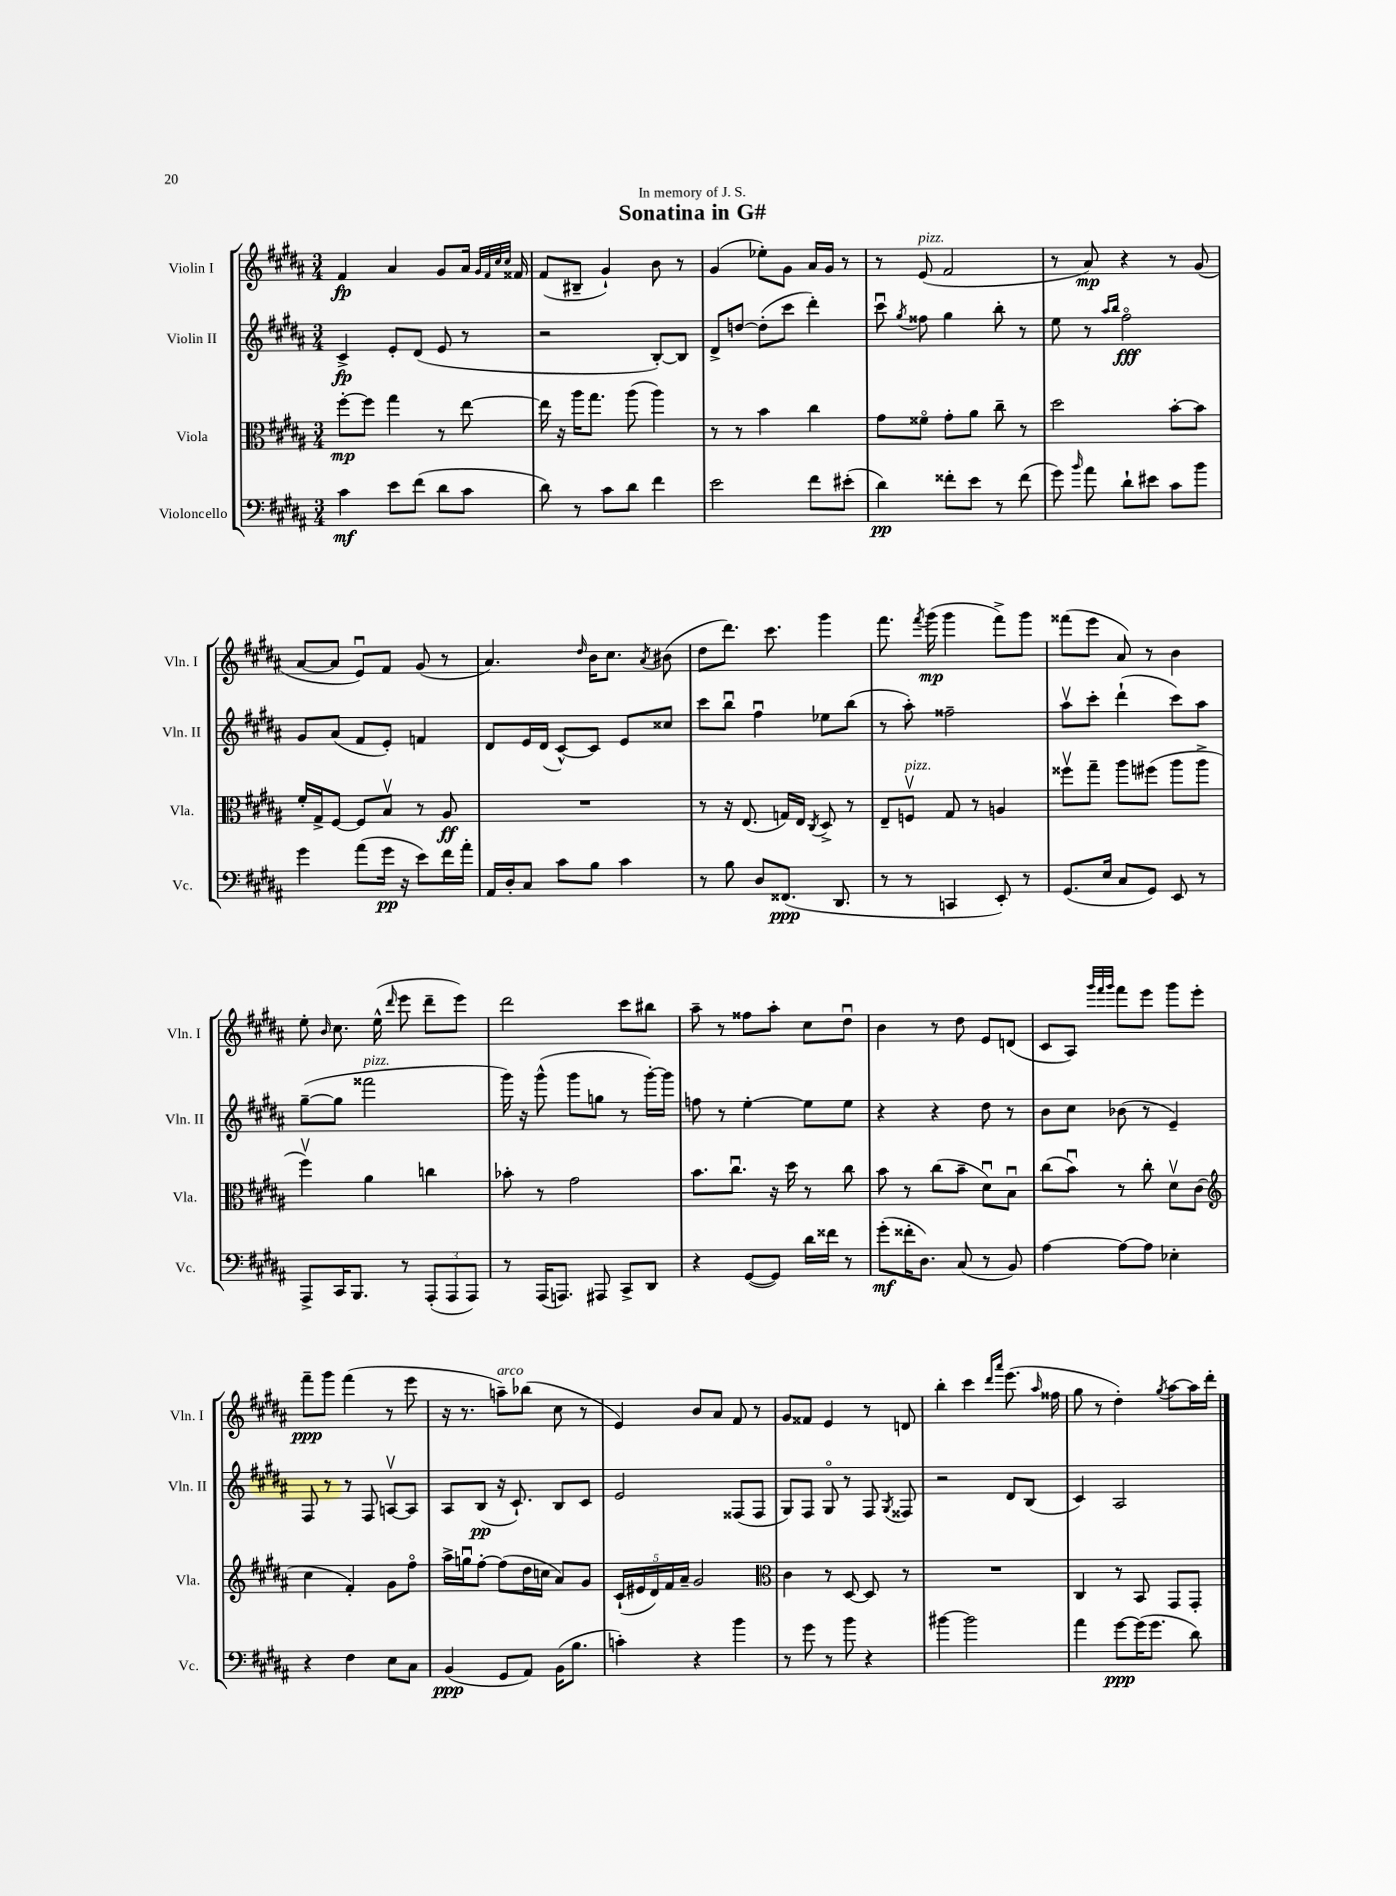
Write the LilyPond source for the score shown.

\header { title = "Sonatina in G#" dedication = "In memory of J. S." }
<<
\new StaffGroup <<
\new Staff = "s0" \with { instrumentName = "Violin I" shortInstrumentName = "Vln. I" } {
    \clef treble \key b \major \numericTimeSignature \time 3/4
    \autoBeamOff fis'4\fp ais'4 gis'8[ ais'16] \grace { gis'32[ fis'32 cis''32 cis''32] } fisis'16 |
    fis'8[( bis8]-- gis'4-!) b'8 r8 |
    gis'4( ees''8[-.) gis'8] ais'16[ gis'16] r8 |
    r8 e'8^\markup { \italic "pizz." }( fis'2 |
    r8 ais'8\mp) r4 r8 gis'8( |
    ais'8[~ ais'8] e'8[\downbow) fis'8] gis'8( r8 |
    ais'4.) \grace { dis''16 } b'16[ cis''8.] \acciaccatura { ais'8 } bis'8( |
    dis''8[ dis'''8.]) cis'''8. gis'''4 |
    fis'''8. \acciaccatura { fis'''8 } gis'''16\mp( gis'''4 fis'''8[->) gis'''8] |
    fisis'''8[( e'''8] ais'8) r8 b'4 |
    e''8-. \grace { b'16 } cis''8. e''16-^( \grace { dis'''16 } e'''8 dis'''8[-- e'''8]) |
    dis'''2 cis'''8[ bis''8] |
    ais''8-- r8 fisis''8[ ais''8]-. cis''8[ dis''8]\downbow |
    b'4 r8 dis''8 e'8[ d'8]( |
    cis'8[ ais8]) \grace { gis'''32[ fis'''32 gis'''32] } fis'''8[ e'''8] gis'''8[ e'''8]-. |
    fis'''8[--\ppp gis'''8] fis'''4( r8 e'''8 |
    r16 r8. a''8[--^\markup { \italic "arco" }) bes''8]( cis''8 r8 |
    e'4) b'8[ ais'8] fis'8 r8 |
    gis'8[ fisis'8] e'4 r8 d'8 |
    b''4-. cis'''4 \grace { dis'''16[ ais'''16] } e'''8.( \grace { ais''16 } fisis''16 |
    gis''8 r8 dis''4-.) \acciaccatura { gis''8 } ais''8[~ ais''16 dis'''16]-. \bar "|." |
}
\new Staff = "s1" \with { instrumentName = "Violin II" shortInstrumentName = "Vln. II" } {
    \clef treble \key b \major \numericTimeSignature \time 3/4
    \autoBeamOff cis'4->\fp e'8[-. dis'8]( e'8 r8 |
    r2 b8[~-.) b8] |
    dis'8[-> d''8]~ d''8[-.( cis'''8] dis'''4-.) |
    cis'''8\downbow \acciaccatura { gis''8 } fisis''8 gis''4 b''8-. r8 |
    e''8 r8 \grace { ais''16[ b''16] } fis''2\flageolet\fff |
    gis'8[ ais'8]( fis'8[ e'8]-.) f'4 |
    dis'8[ e'16 dis'16]( cis'8[~-^) cis'8] e'8[ cisis''8] |
    cis'''8[ b''8]\downbow fis''4\downbow ees''8[ b''8]( |
    r8 ais''8-.) fisis''2-- |
    ais''8[\upbow cis'''8]-. dis'''4-!( cis'''8[) ais''8] |
    gis''8[~--( gis''8] fisis'''2^\markup { \italic "pizz." } |
    gis'''16) r16 gis'''8-^( gis'''8[ g''8] r8 gis'''16[~-.) gis'''16] |
    f''8 r8 e''4~-. e''8[ e''8] |
    r4 r4 dis''8 r8 |
    b'8[ cis''8] bes'8( r8 e'4--) |
    fis8 r8 r8 fis8 a8[~\upbow a8] |
    ais8[ b8]\pp( r16 cis'8.-!) b8[ cis'8] |
    e'2 fisis8[( fisis8] |
    gis8[) fis8] gis8\flageolet r8 fis8 \acciaccatura { gis8 } fisis8 |
    r2 dis'8[ b8]( |
    cis'4) ais2 \bar "|." |
}
\new Staff = "s2" \with { instrumentName = "Viola" shortInstrumentName = "Vla." } {
    \clef alto \key b \major \numericTimeSignature \time 3/4
    \autoBeamOff fis''8[~-.\mp fis''8] gis''4 r8 e''8~ |
    e''16 r16 ais''16[ gis''8.] ais''8( ais''4) |
    r8 r8 b'4 cis''4 |
    gis'8[ fisis'8]\flageolet gis'8[-. ais'8] cis''8-- r8 |
    dis''2 b'8[~-. b'8] |
    fis'16[-. gis16-> fis8]~ fis8[ b8]\upbow r8 ais8\ff |
    R2. |
    r8 r16 e8.( g16[) e16] \acciaccatura { cis8 } dis8-> r8 |
    e8[-- f8]\upbow^\markup { \italic "pizz." } gis8 r8 a4 |
    fisis''8[\upbow gis''8]-- ais''8[ fis''8]( ais''8[ ais''8]-> |
    fis''4\upbow) ais'4 c''4 |
    bes'8-. r8 gis'2 |
    b'8.[ cis''8.]\downbow r16 dis''16 r8 cis''8 |
    b'8 r8 cis''8[( b'8]-- dis'8[\downbow) b8]\downbow |
    cis''8[( b'8]\downbow) r8 cis''8-. dis'8[\upbow cis'8]( |
    \clef treble cis''4 fis'4-.) gis'8[ fis''8]\flageolet |
    ais''16[-> g''16\downbow fis''8]~-. fis''8[( dis''16 c''16] ais'8[) gis'8] |
    \tuplet 5/4 { cis'16[-!( eis'16 dis'16) fis'16 ais'16]-- } gis'2 |
    \clef alto cis'4 r8 dis8~ dis8 r8 |
    R2. |
    cis4 r8 b,8 gis,8[ gis,8]-. \bar "|." |
}
\new Staff = "s3" \with { instrumentName = "Violoncello" shortInstrumentName = "Vc." } {
    \clef bass \key b \major \numericTimeSignature \time 3/4
    \autoBeamOff cis'4\mf e'8[ fis'8]( dis'8[ cis'8] |
    dis'8) r8 cis'8[ dis'8] fis'4 |
    e'2 fis'8[ eis'8]-.( |
    dis'4\pp) fisis'8[-. e'8] r8 fisis'8( |
    gis'8) \grace { b'16 } ais'8 dis'8[-! eis'8] cis'8[ b'8] |
    gis'4 ais'8[( gis'16]\pp r16 e'8[) fis'16 ais'16]-. |
    ais,16[ dis16-. cis8] cis'8[ b8] cis'4 |
    r8 b8 dis8[ fisis,8.]\ppp( dis,8. |
    r8 r8 c,4 e,8-.) r8 |
    gis,8.[( e16] cis8[ gis,8]) e,8 r8 |
    ais,,8[-> cis,16 b,,8.] r8 \tuplet 3/2 { ais,,8[-.( ais,,8 ais,,8]) } |
    r8 ais,,16[( a,,8.]) ais,,8 cis,8[-> dis,8] |
    r4 gis,8[~( gis,8]) dis'16[ fisis'16] r8 |
    gis'8[-.\mf( fisis'16-. dis8.]) cis8( r8 b,8) |
    ais4~ ais8[~ ais8] ees4-. |
    r4 fis4 e8[ cis8] |
    b,4\ppp( gis,8[ ais,8]) b,16[( b8.] |
    c'4-.) r4 b'4 |
    r8 gis'8 r8 b'8 r4 |
    bis'4~ bis'2 |
    ais'4 gis'8[~\ppp gis'16( gis'8.] dis'8) \bar "|." |
}
>>
>>
\layout { \context { \Score \remove "Bar_number_engraver" } }
